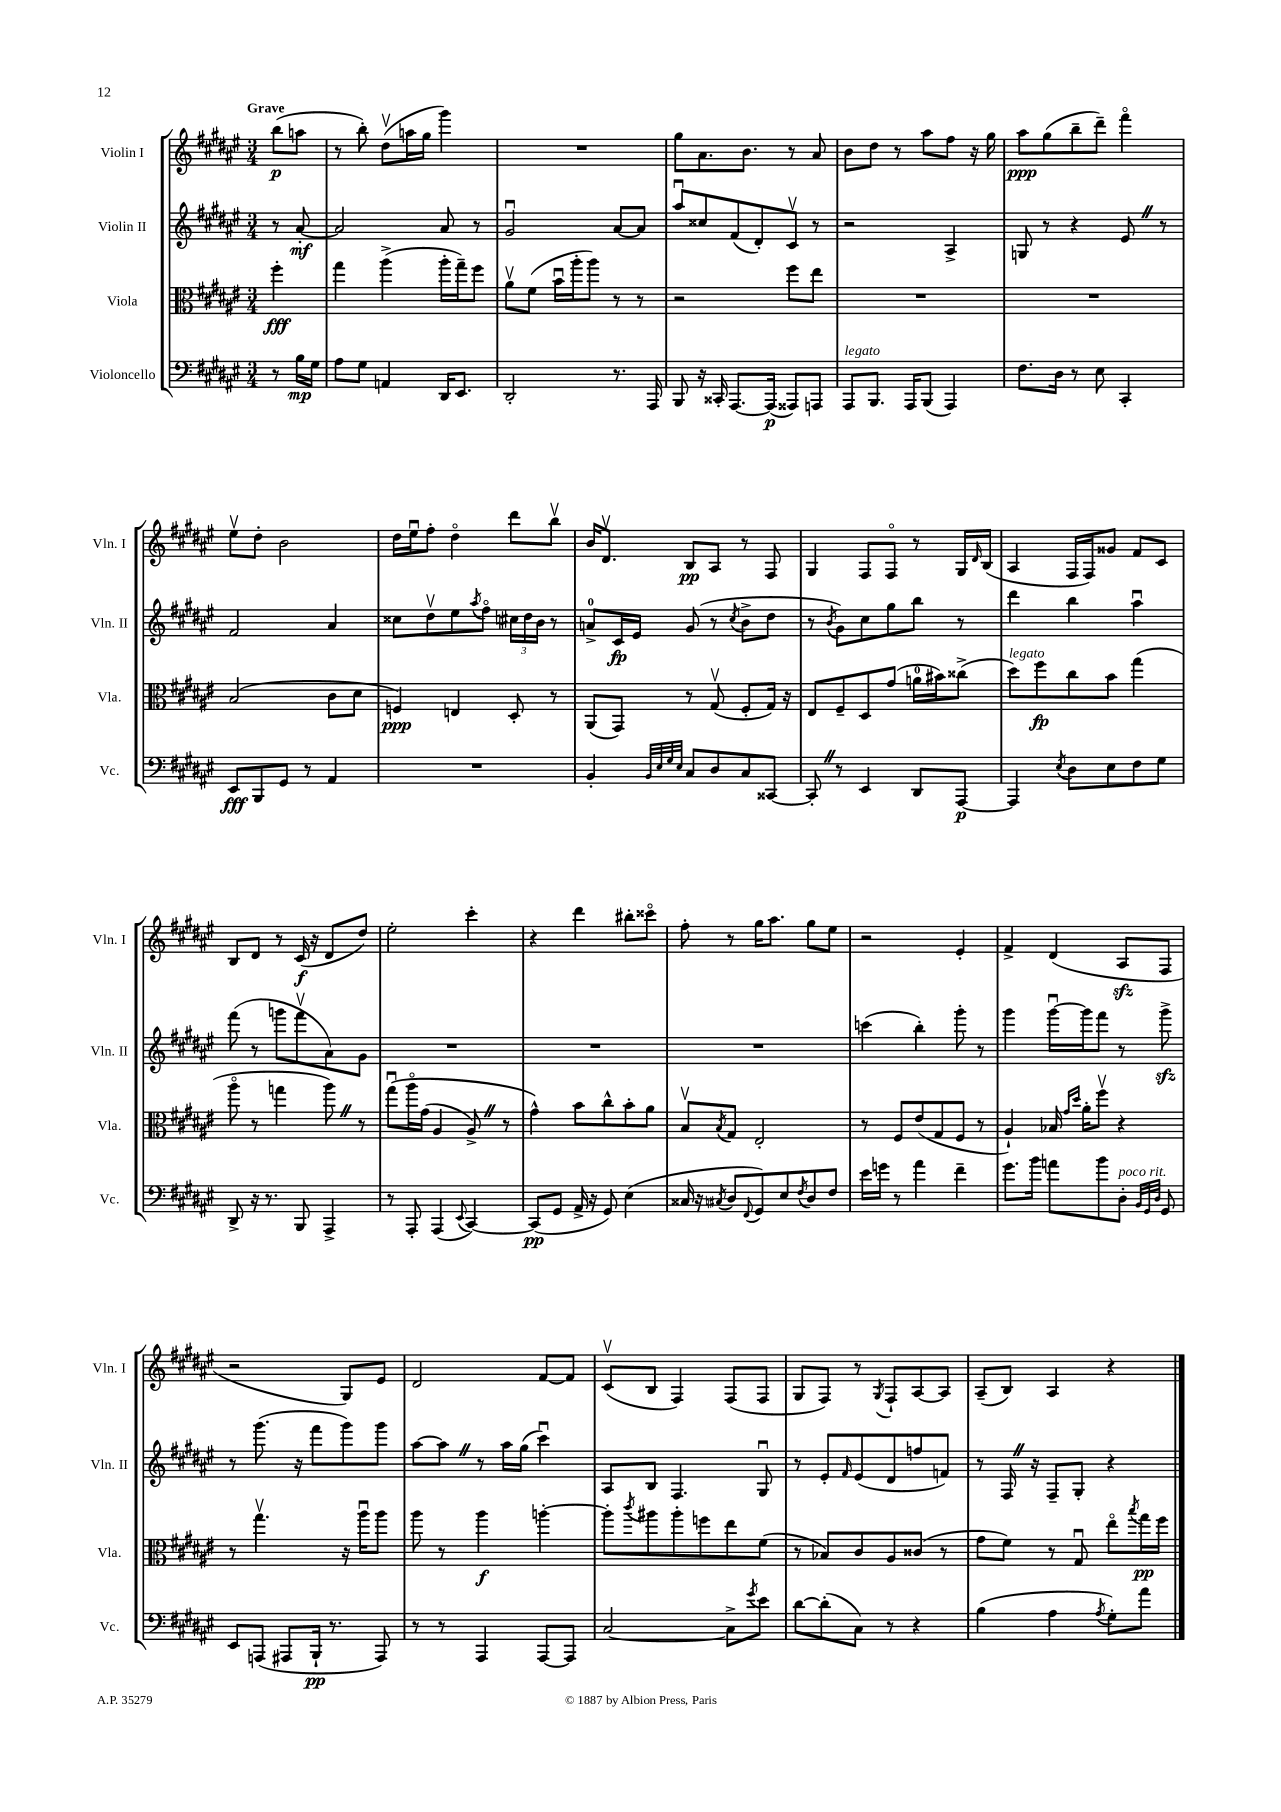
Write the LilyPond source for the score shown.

<<
\new StaffGroup <<
\new Staff = "s0" \with { instrumentName = "Violin I" shortInstrumentName = "Vln. I" } {
    \clef treble \key fis \major \numericTimeSignature \time 3/4 \partial 4 \tempo "Grave"
    b''8\p( a''8 |
    r8 b''8-.) dis''8\upbow( a''16 gis''16 gis'''4) |
    R2. |
    gis''8 ais'8. b'8. r8 ais'8 |
    b'8 dis''8 r8 ais''8 fis''8 r16 gis''16 |
    ais''8\ppp gis''8( b''8-- dis'''8--) fis'''4\flageolet |
    eis''8\upbow dis''8-. b'2 |
    dis''16 eis''16\downbow fis''8-. dis''4\flageolet dis'''8 b''8\upbow |
    b'16 dis'8.\upbow b8\pp ais8 r8 fis8 |
    gis4 fis8 fis8\flageolet r8 gis16 \grace { dis'16 } b16( |
    ais4 fis16 fis16) gisis'8 fis'8 cis'8 |
    b8 dis'8 r8 cis'16\f( r16 dis'8 dis''8) |
    eis''2-. cis'''4-. |
    r4 dis'''4 bis''8-. cisis'''8\flageolet |
    fis''8-. r8 gis''16 ais''8. gis''8 eis''8 |
    r2 eis'4-. |
    fis'4-> dis'4( ais8\sfz fis8 |
    r2 gis8) eis'8 |
    dis'2 fis'8~ fis'8 |
    cis'8\upbow( b8 fis4) fis8( fis8 |
    gis8 fis8) r8 \acciaccatura { gis8 } fis8-! ais8~ ais8 |
    ais8--( b8) ais4 r4 \bar "|." |
}
\new Staff = "s1" \with { instrumentName = "Violin II" shortInstrumentName = "Vln. II" } {
    \clef treble \key fis \major \numericTimeSignature \time 3/4 \partial 4
    r8 ais'8~-.\mf |
    ais'2 ais'8 r8 |
    gis'2\downbow ais'8~ ais'8 |
    ais''8\downbow cisis''8 fis'8( dis'8-.) cis'8\upbow r8 |
    r2 ais4-> |
    g8 r8 r4 eis'8 \once \override BreathingSign.text = \markup { \musicglyph "scripts.caesura.straight" } \breathe r8 |
    fis'2 ais'4 |
    cisis''8 dis''8\upbow eis''8 \acciaccatura { ais''8 } fis''8\flageolet \tuplet 3/2 { cis''16 dis''16 b'16 } r8 |
    a'8-0-> cis'16\fp eis'16 gis'8( r8 \acciaccatura { cis''8 } b'8-> dis''8 |
    r8 \acciaccatura { b'8 } gis'8) cis''8 gis''8 b''8 r8 |
    dis'''4 b''4 ais''4\downbow |
    fis'''8( r8 g'''8 fis'''8\upbow ais'8) gis'8 |
    R2. |
    R2. |
    R2. |
    c'''4( b''4-.) gis'''8-. r8 |
    gis'''4 gis'''16~\downbow gis'''16 fis'''8 r8 gis'''8->\sfz |
    r8 gis'''8.( r16 fis'''8 gis'''8) gis'''8 |
    ais''8~ ais''8 \once \override BreathingSign.text = \markup { \musicglyph "scripts.caesura.straight" } \breathe r8 ais''16 gis''16( cis'''4\downbow) |
    ais8 b8 fis4. gis8\downbow |
    r8 eis'8-. \grace { fis'16 } eis'8( dis'8 f''8 f'8) |
    r8 fis16 \once \override BreathingSign.text = \markup { \musicglyph "scripts.caesura.straight" } \breathe r16 fis8-- gis8-. r4 \bar "|." |
}
\new Staff = "s2" \with { instrumentName = "Viola" shortInstrumentName = "Vla." } {
    \clef alto \key fis \major \numericTimeSignature \time 3/4 \partial 4
    fis''4-.\fff |
    gis''4 ais''4->( ais''16-. gis''16--) fis''8 |
    ais'8\upbow fis'8( b'16\downbow ais''16-. ais''8) r8 r8 |
    r2 fis''8 eis''8 |
    R2. |
    R2. |
    b2( cis'8 dis'8 |
    f4\ppp) e4 dis8-. r8 |
    ais,8( gis,8) r8 gis8\upbow( fis8-. gis16) r16 |
    eis8 fis8-- dis8 gis'8( a'16-0 bis'16) cisis''8->( |
    dis''8^\markup { \italic "legato" }) fis''8\fp cis''8 b'8 gis''4( |
    ais''8\flageolet r8 g''4 ais''8) \once \override BreathingSign.text = \markup { \musicglyph "scripts.caesura.straight" } \breathe r8 |
    gis''8\downbow\( ais''16\flageolet gis'16( ais4 ais8->) \once \override BreathingSign.text = \markup { \musicglyph "scripts.caesura.straight" } \breathe r8 |
    gis'4-^\) b'8 cis''8-^ b'8-. ais'8 |
    b8\upbow \acciaccatura { b8 } gis8 eis2-. |
    r8 fis8 eis'8( gis8 fis8 r8 |
    ais4-!) bes16 \grace { gis'16 dis''16 } ais'16-. fis''8\upbow r4 |
    r8 gis''4.\upbow r16 ais''16\downbow ais''8 |
    ais''8 r8 ais''4\f a''4~-. |
    a''8-. \acciaccatura { cis'''8 } ais''8 ais''8-. f''8 eis''8 fis'8( |
    r8 bes8) cis'8 ais8 cisis'8( r8 |
    gis'8 fis'8) r8 gis8\downbow eis''8\flageolet \acciaccatura { b''8 } gis''16\pp fis''16 \bar "|." |
}
\new Staff = "s3" \with { instrumentName = "Violoncello" shortInstrumentName = "Vc." } {
    \clef bass \key fis \major \numericTimeSignature \time 3/4 \partial 4
    r8 b16\mp gis16 |
    ais8 gis8 a,4 dis,16 eis,8. |
    dis,2-. r8. ais,,16 |
    b,,8 r16 cisis,16-. ais,,8.~ ais,,16\p( aisis,,8) a,,8 |
    ais,,8^\markup { \italic "legato" } b,,8. ais,,16 b,,8( ais,,4) |
    fis8. dis16 r8 eis8 cis,4-. |
    eis,8\fff b,,8 gis,8 r8 ais,4 |
    R2. |
    b,4-. \grace { b,32 eis32 gis32 eis32 } cis8 dis8 cis8 cisis,8~ |
    cisis,8-. \once \override BreathingSign.text = \markup { \musicglyph "scripts.caesura.straight" } \breathe r8 eis,4 dis,8 ais,,8~\p |
    ais,,4 \acciaccatura { eis8 } dis8 eis8 fis8 gis8 |
    dis,8-> r16 r8. b,,8 ais,,4-> |
    r8 ais,,8-. ais,,4( \appoggiatura { eis,8 } cis,4~) |
    cis,8\pp( gis,8 ais,16-> r16 gis,8) eis4( |
    cisis16 r16 \acciaccatura { cis8 } dis8 \appoggiatura { fis,8 } gis,8) eis8 \acciaccatura { fis8 } dis8 fis8 |
    eis'16 g'16 r8 ais'4 fis'4-- |
    gis'8. b'16 a'8 b'8 dis8-.^\markup { \italic "poco rit." } \grace { b,32 gis,32 dis32 } gis,8 |
    eis,8 a,,8( ais,,8 b,,16-!\pp r8. ais,,8) |
    r8 r8 ais,,4 ais,,8~ ais,,8 |
    cis2~ cis8-> \acciaccatura { gis'8 } eis'8 |
    dis'8~ dis'8-.( cis8) r8 r4 |
    b4( ais4 \acciaccatura { ais8 } gis8-.) ais'8 \bar "|." |
}
>>
>>
\layout { \context { \Score \remove "Bar_number_engraver" } }
